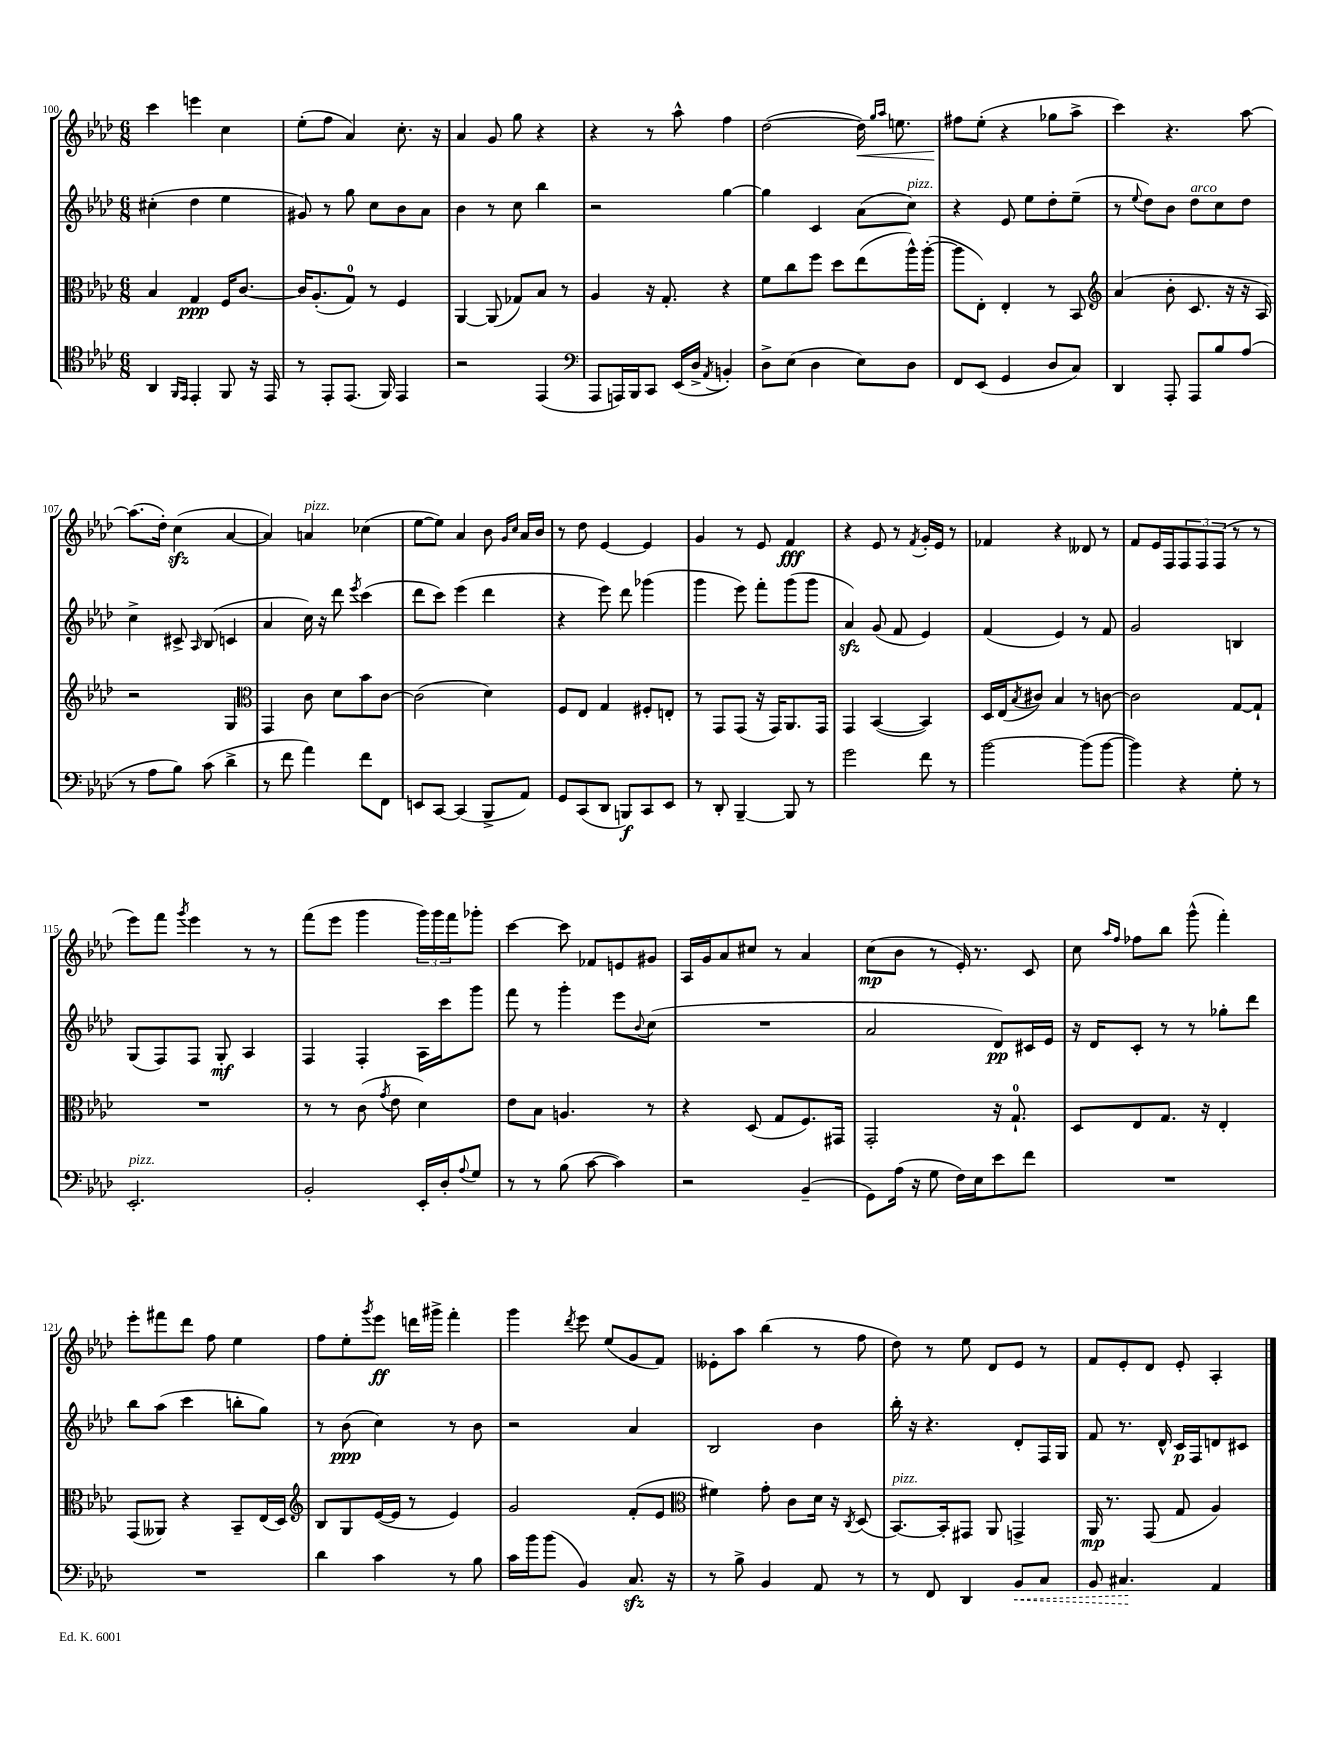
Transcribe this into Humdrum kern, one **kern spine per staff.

**kern	**kern	**kern	**kern
*staff4	*staff3	*staff2	*staff1
*clefC4	*clefC3	*clefG2	*clefG2
*k[b-e-a-d-]	*k[b-e-a-d-]	*k[b-e-a-d-]	*k[b-e-a-d-]
*M6/8	*M6/8	*M6/8	*M6/8
4AA-/	4B-/	(4cc#'\	4ccc\
16qqFF/LL	.	.	.
16qqEE-/JJ	.	.	.
4EE-'/	4G/	4dd-\	4eee\
8FF/	16F/LK	4ee-\	4cc\
.	[8.c/J	.	.
16r	.	.	.
16EE-/	.	.	.
=	=	=	=
8r	16c/]LK	8g#/)	(8ee-'\L
.	(8.A-'/	.	.
8EE-'/L	.	8r	8ff\J
(8.EE-/J	8G/J)	8gg\	4a-/)
.	8r	8cc\L	.
16FF/)	.	.	.
4EE-/	4F/	8b-\	8.cc'\
.	.	8a-\J	.
.	.	.	16r
=	=	=	=
2r	[4AA-/	4b-\	4a-/
.	(8AA-/]	8r	8g/
.	8G-/L)	8cc\	8gg\
(4EE-/	8B-/J	4bb-\	4r
.	8r	.	.
=	=	=	=
*clefF4	*	*	*
8AAA-/L	4A-/	2r	4r
16AAA/L)	.	.	.
16BBB-/J	.	.	.
8CC/J	16r	.	8r
.	8.G'/	.	.
(16EE-/LL	.	.	8aa-^^\
16D-^/JJ	.	.	.
8qAA-/	.	.	.
4BB'/)	4r	[4gg\	4ff\
=	=	=	=
8D-^\L	8f\L	4gg\]	([2dd-\
(8E-\J	8cc\	.	.
4D-\	8ff\J	4c/	.
.	8dd-\L	.	.
8E-\L)	(8ee-\	(8a-\L	16dd-\])
.	.	.	16qqgg/LL
.	.	.	16qqaa-/JJ
.	.	.	8.ee\
8D-\J	16aa-^^\L)	8cc\J)	.
.	([16aa-'\JJ	.	.
=	=	=	=
8FF/L	8aa-\]L	4r	8ff#\L
(8EE-/J	8E-'\J)	.	(8ee-'\J
4GG/	4E-'/	8e-/	4r
.	.	8ee-\L	.
8D-/L	8r	8dd-'\	8gg-\L
8C/J)	8BB-/	(8ee-~\J	8aa-^\J
=	=	=	=
*	*clefG2	*	*
4DD-/	(4a-/	8r	4ccc\)
.	.	8qqee-/	.
.	.	8dd-\L)	.
8AAA-'/	8b-'\	8b-\J	4.r
8AAA-/L	8.c/	8dd-\L	.
8B-/	.	8cc\	.
.	16r	.	.
(8A-/J	16r	8dd-\J	[8aa-\
.	16A-/)	.	.
=	=	=	=
8r	2r	4cc^\	(8.aa-\]L
8A-\L	.	.	.
.	.	.	16dd-'\Jk)
8B-\J)	.	8c#^/	(4cc\
.	.	16qqA-/	.
(8c\	.	(8B-/	.
4d-^\	4G/	4c/	[4a-/
=	=	=	=
*	*clefC3	*	*
8r	4GG/	4a-/	4a-/])
8f\	.	.	.
4a-\)	8c\	16cc\)	4a/
.	.	16r	.
.	8d-\L	8ddd-\	.
.	.	8qeee-/	.
8f\L	8b-\	(4ccc\	(4cc-\
8FF\J	[8c\J	.	.
=	=	=	=
8EE/L	(2c\]	8ddd-\L	[8ee-\L
[8CC/J	.	8ccc\J)	8ee-\]J)
(4CC/]	.	(4eee-\	4a-/
8BBB-^/L	4d-\)	4ddd-\	8b-\
.	.	.	16qqg/LL
.	.	.	16qqcc/JJ
8AA-/J)	.	.	16a-/LL
.	.	.	16b-/JJ
=	=	=	=
8GG/L	8F/L	4r	8r
(8CC/	8E-/J	.	8dd-\
8DD-/J	4G/	8eee-\)	[4e-/
8BBB/L)	.	8ddd-\	.
8CC/	8F#'/L	(4ggg-\	4e-/]
8EE-/J	8E'/J	.	.
=	=	=	=
8r	8r	4ggg\	4g/
8DD-'/	8GG/L	.	.
[4BBB-~/	(8GG/J	8eee-\)	8r
.	16r	8fff'\L	8e-/
.	16GG/LK)	.	.
8BBB-/]	8.AA-/	(8ggg\	4f/
8r	.	8ggg\J	.
.	16GG/Jk	.	.
=	=	=	=
2g\	4GG/	4a-/)	4r
.	([4BB-/	(8g/	8e-/
.	.	8f/	8r
.	.	.	8qf/
8f\	4BB-/])	4e-/)	16g'/LL
.	.	.	16e-/JJ
8r	.	.	8r
=	=	=	=
[2b-\	16D-/LL	(4f/	4f-/
.	(16E-/J	.	.
.	8qB-/	.	.
.	8c#/J)	.	.
.	4B-/	4e-/)	4r
(8b-\]L	8r	8r	8d--/
[8b-\J	[8c\	8f/	8r
=	=	=	=
4b-\])	2c\]	2g/	8f/L
.	.	.	16e-/L
.	.	.	16F/J
4r	.	.	12F/
.	.	.	12F/
.	.	.	(12F/J
8G'\	[8G/L	4B/	8r
8r	8G`/]J	.	8r
=	=	=	=
2.EE-'/	2.r	(8G/L	8eee-\L)
.	.	8F/)	8fff\J
.	.	.	8qggg/
.	.	8F/J	4eee-\
.	.	8G'/	.
.	.	4A-/	8r
.	.	.	8r
=	=	=	=
2BB-'/	8r	4F/	(8fff\L
.	8r	.	8eee-\J
.	(8c\	4F'/	4ggg\
.	8qg/	.	.
.	8e-\	.	.
16EE-'/LL	4d-\)	16A-\LL	24ggg\LL)
.	.	.	24ggg\
16D-'/J	.	16ccc\J	.
.	.	.	24fff\J
8qqA-/	.	.	.
8G/J	.	8ggg\J	8ggg-'\J
=	=	=	=
8r	8e-\L	8fff\	[4ccc\
8r	8B-\J	8r	.
(8B-\	4.A/	4ggg'\	8ccc\]
[8c\	.	.	8f-/L
4c\])	.	8eee-\L	8e/
.	.	8qqb-/	.
.	8r	(8cc\J	8g#/J
=	=	=	=
2r	4r	2.r	16A-/LL
.	.	.	16g/J
.	.	.	8a-/
.	(8D-/	.	8cc#/J
.	8G/L	.	8r
(4BB-~/	8.F/)	.	4a-/
.	16GG#/Jk	.	.
=	=	=	=
8GG\L)	2GG'/	2a-/	(8cc\L
(16A-\Jk	.	.	8b-\J
16r	.	.	.
8G\	.	.	8r
16F\LL)	.	.	16e-'/)
16E-\J	.	.	8.r
8e-\	16r	8d-/L)	.
.	8.G`/	.	.
8f\J	.	16c#/L	8c/
.	.	16e-/JJ	.
=	=	=	=
2.r	8D-/L	16r	8cc\
.	.	16d-/LK	.
.	.	.	16qqaa-/LL
.	.	.	16qqff/JJ
.	8E-/	8c'/J	8ff-\L
.	8.G/J	8r	8bb-\J
.	.	8r	(8ggg^^\
.	16r	.	.
.	4E-'/	8gg-'\L	4fff'\)
.	.	8ddd-\J	.
=	=	=	=
2.r	(8GG/L	8bb-\L	8eee-'\L
.	8AA--/J)	(8aa-\J	8fff#\
.	4r	4ccc\	8ddd-\J
.	.	.	8ff\
.	8BB-~/L	8bb'\L	4ee-\
.	(16E-/L	8gg\J)	.
.	16D-/JJ)	.	.
=	=	=	=
*	*clefG2	*	*
4d-\	8B-/L	8r	8ff\L
.	8G/	(8b-\	8ee-'\
.	.	.	8qggg/
4c\	([16e-/L	4cc\)	8eee-\J
.	16e-/]JJ	.	.
.	8r	.	16ddd\LL
.	.	.	16ggg#^\JJ
8r	4e-/)	8r	4fff'\
8B-\	.	8b-\	.
=	=	=	=
16c\LL	2g/	2r	4ggg\
16b-\J	.	.	.
(8b-\J	.	.	.
.	.	.	8qddd-/
4BB-/)	.	.	8eee-\
.	.	.	(8ee-/L
8.C/	(8f'/L	4a-/	8g/
.	8e-/J	.	8f/J)
16r	.	.	.
=	=	=	=
*	*clefC3	*	*
8r	4f#\)	2B-/	8e--'\L
8B-^\	.	.	8aa-\J
4BB-/	8g'\	.	(4bb-\
.	8c\L	.	.
8AA-/	16d-\Jk	4b-\	8r
.	16r	.	.
.	8qC/	.	.
8r	(8D-/	.	8ff\
=	=	=	=
8r	[8.BB-/L)	16bb-'\	8dd-\)
.	.	16r	.
8FF/	.	4.r	8r
.	16BB-'/]k	.	.
4DD-/	8GG#/J	.	8ee-\
.	8AA-/	.	8d-/L
8BB-/L	4GG^/	8d-'/L	8e-/J
8C/J	.	16F/L	8r
.	.	16G/JJ	.
=	=	=	=
8BB-/	16AA-/	8f/	8f/L
.	8.r	.	.
4.C#/	.	8.r	8e-'/
.	(8GG/	.	8d-/J
.	.	16d-^^/	.
.	8G/	16c/LL	8e-'/
.	.	16F/J	.
4AA-/	4A-/)	8d/	4A-'/
.	.	8c#/J	.
==	==	==	==
*-	*-	*-	*-
